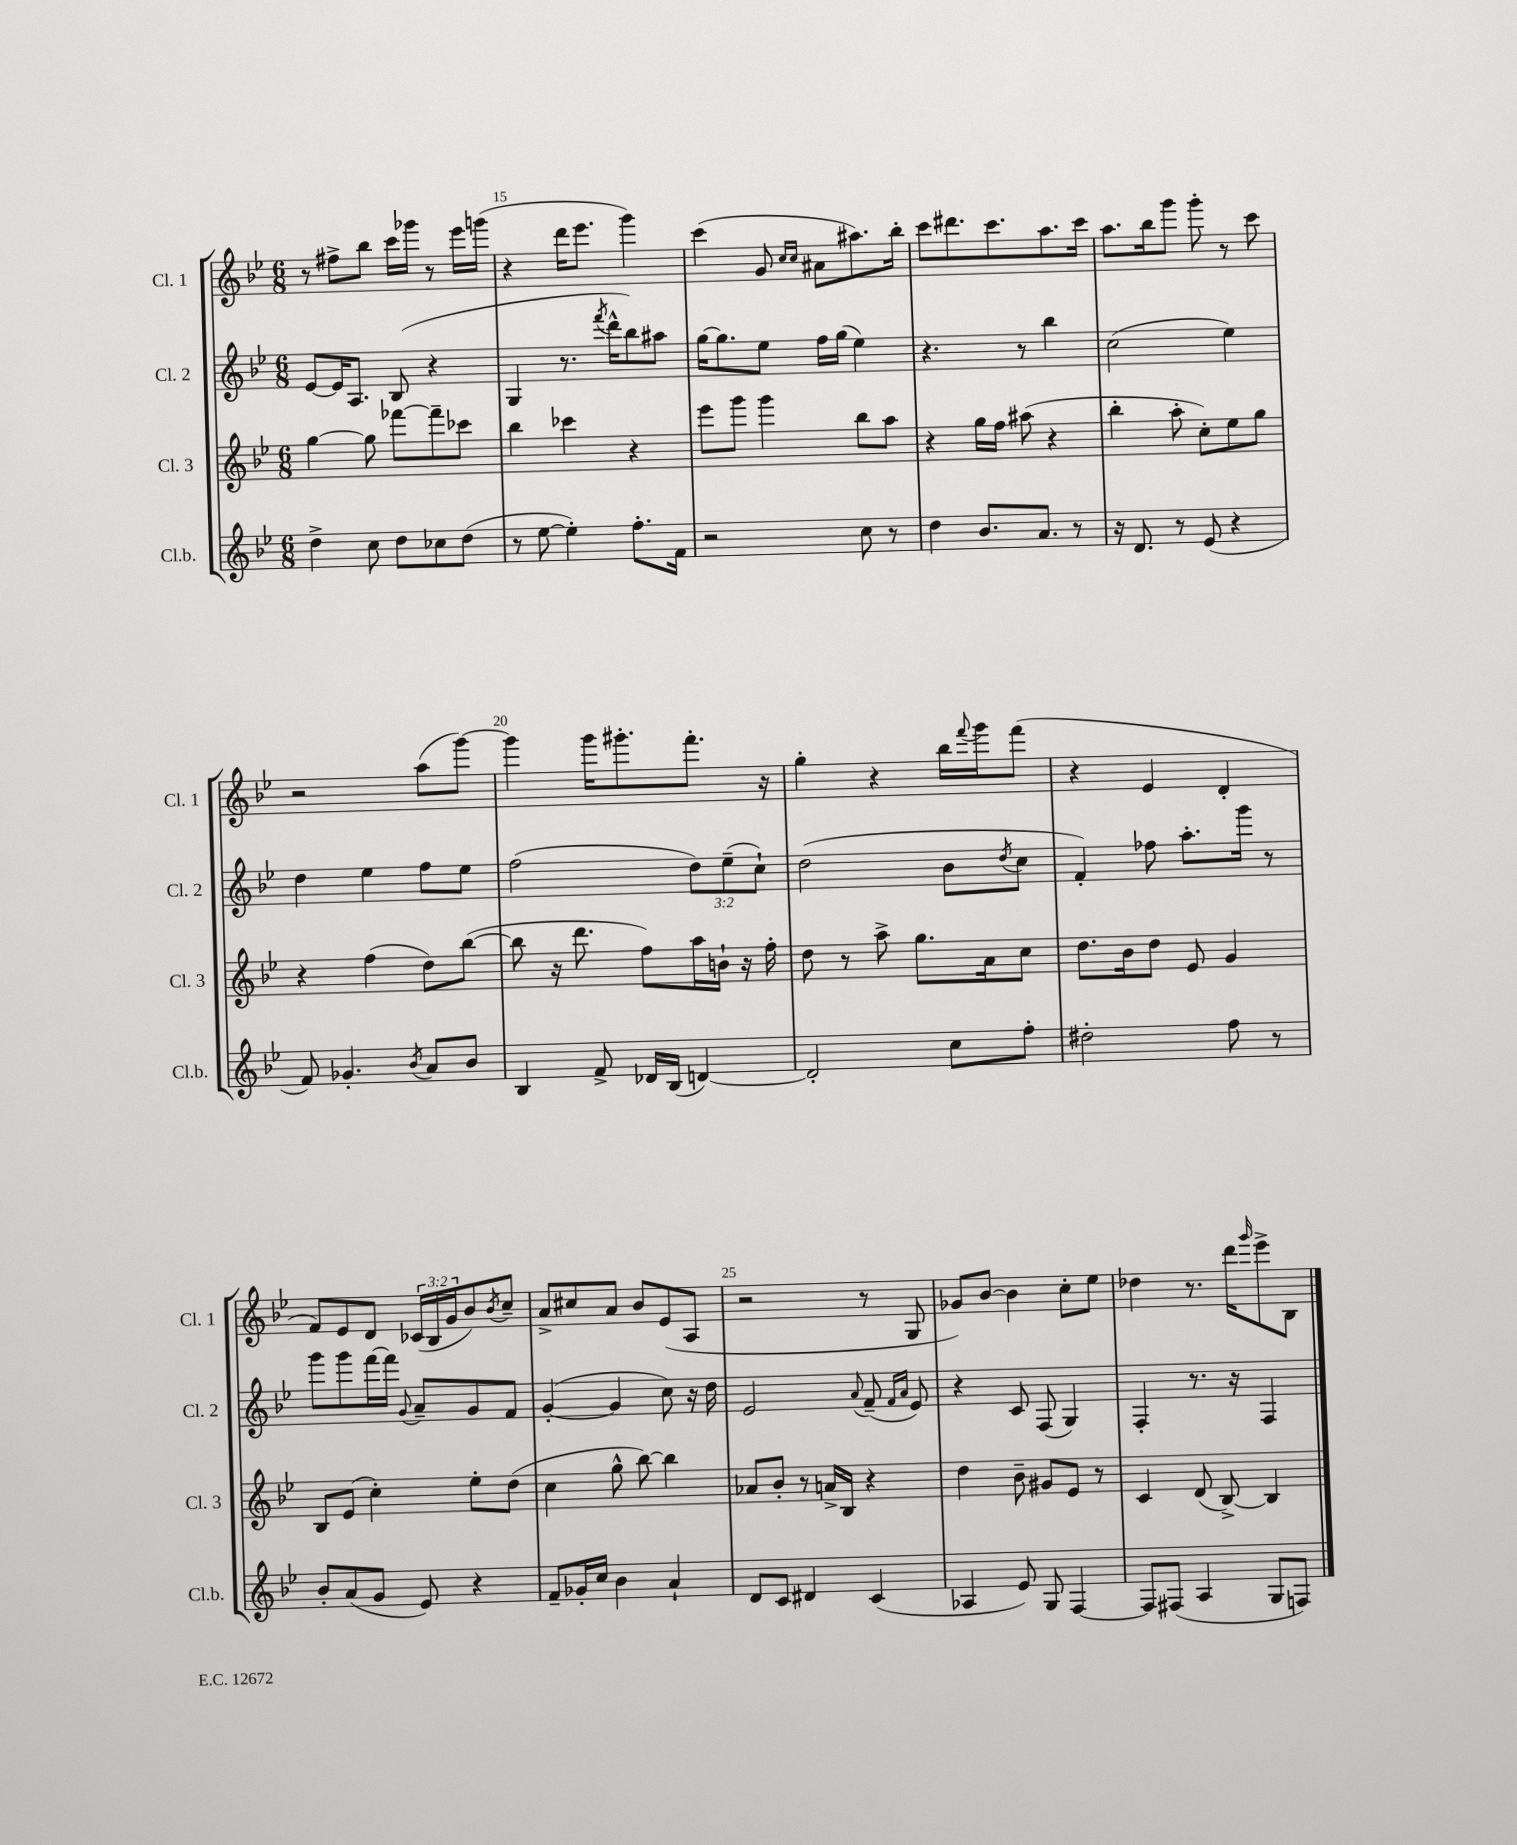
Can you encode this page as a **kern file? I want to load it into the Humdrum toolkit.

**kern	**kern	**kern	**kern
*staff4	*staff3	*staff2	*staff1
*clefG2	*clefG2	*clefG2	*clefG2
*k[b-e-]	*k[b-e-]	*k[b-e-]	*k[b-e-]
*M6/8	*M6/8	*M6/8	*M6/8
4dd^	[4gg	[8e-	8r
.	.	16e-]	8ff#^
.	.	8.A	.
8cc	8gg]	.	8bb-
8dd	[8fff-	(8B-	16ccc
.	.	.	16ggg-
8cc-	8fff-~]	4r	8r
(8dd	8ccc-	.	16eee-
.	.	.	(16ggg
=	=	=	=
8r	4bb-	4G	4r
[8ee-	.	.	.
4ee-'])	4ccc-	8.r	16ddd
.	.	.	8.eee-
.	.	8qfff	.
.	.	16ddd^^	.
8.ff'	4r	8bb-)	4ggg)
.	.	8aa#	.
16f	.	.	.
=	=	=	=
2r	8eee-	[16gg	(4ccc
.	.	8.gg]	.
.	8ggg	.	.
.	4ggg	8ee-	8g
.	.	.	16qqcc
.	.	.	16qqcc
.	.	16ff	8a#
.	.	(16gg	.
8cc	8bb-	4ee-)	8.aa#)
8r	8aa	.	.
.	.	.	16bb-'
=	=	=	=
4dd	4r	4.r	8ccc
.	.	.	8.ddd#
8.b-	16gg	.	.
.	16ff	.	8.ccc
.	(8aa#	8r	.
8.a	.	.	.
.	4r	4bb-	8.aa
8r	.	.	.
.	.	.	16ccc
=	=	=	=
16r	4bb-'	(2cc	8.aa
8.d	.	.	.
.	.	.	16bb-
8r	8aa'	.	8ggg
(8e-	8cc')	.	8ggg'
4r	8ee-	4ee-)	8r
.	8gg	.	8ccc
=	=	=	=
8f)	4r	4dd	2r
4.g-'	.	.	.
.	(4ff	4ee-	.
8qb-	.	.	.
8a	8dd)	8ff	(8aa
8b-	([8bb-	8ee-	[8ggg)
=	=	=	=
4B-	8bb-]	(2ff	4ggg]
.	16r	.	.
.	8.ddd	.	.
8f^	.	.	16ggg
.	.	.	8.ggg#'
16d-	8ff)	.	.
(16B-	.	.	.
[4d)	16aa	12dd)	8.fff'
.	16b`	.	.
.	.	(12ee-~	.
.	16r	.	.
.	.	12cc`)	.
.	16ff'	.	16r
=	=	=	=
2d']	8dd	(2dd	4gg'
.	8r	.	.
.	8aa^	.	4r
.	8.gg	.	.
8cc	.	8b-	16bb-
.	.	.	8qqfff
.	16a	.	16ggg
.	.	8qdd	.
8ff'	8cc	8cc	(8fff
=	=	=	=
2dd#'	8.dd	4f')	4r
.	16b-	.	.
.	8dd	8ff-	4e-
.	8e-	8.aa'	.
8ff	4g	.	4d'
.	.	16ggg	.
8r	.	8r	.
=	=	=	=
8b-'	8B-	8ggg	8f)
(8a	(8e-	8ggg	8e-
8g	4cc')	[16fff	8d
.	.	16fff]	.
.	.	8qqg	.
8e-)	.	8a~	(24c-
.	.	.	24B-
.	.	.	24g
4r	8ee-'	8g	8b-)
.	.	.	8qb-
.	(8dd	8f	8cc~
=	=	=	=
8f~	4cc	([4g'	8a^
16g-'	.	.	8cc#
16cc	.	.	.
4b-	8gg^^	4g]	8a
.	[8bb-)	.	8b-
4a`	4bb-]	8cc)	(8e-
.	.	16r	8A
.	.	16dd	.
=	=	=	=
8d	8a-	2e-	2r
8c	8b-'	.	.
4d#	8r	.	.
.	16a^	.	.
.	16B-	.	.
.	.	8qqa	.
(4c	4r	(8f~	8r
.	.	16qqf	.
.	.	16qqa	.
.	.	8e-)	8G
=	=	=	=
4A-	4dd	4r	8g-)
.	.	.	[8b-
8e-)	8b-~	8c	4b-]
8G	8g#	(8F	.
[4F	8e-	4G)	8cc'
.	8r	.	8ee-
=	=	=	=
8F]	4c	4F'	4dd-
(8F#	.	.	.
4A	(8d	8.r	8.r
.	[8B-^)	.	.
.	.	16r	16ddd
.	.	.	16qqggg
8G	4B-]	4F	8eee-^
8F)	.	.	8B-
==	==	==	==
*-	*-	*-	*-
